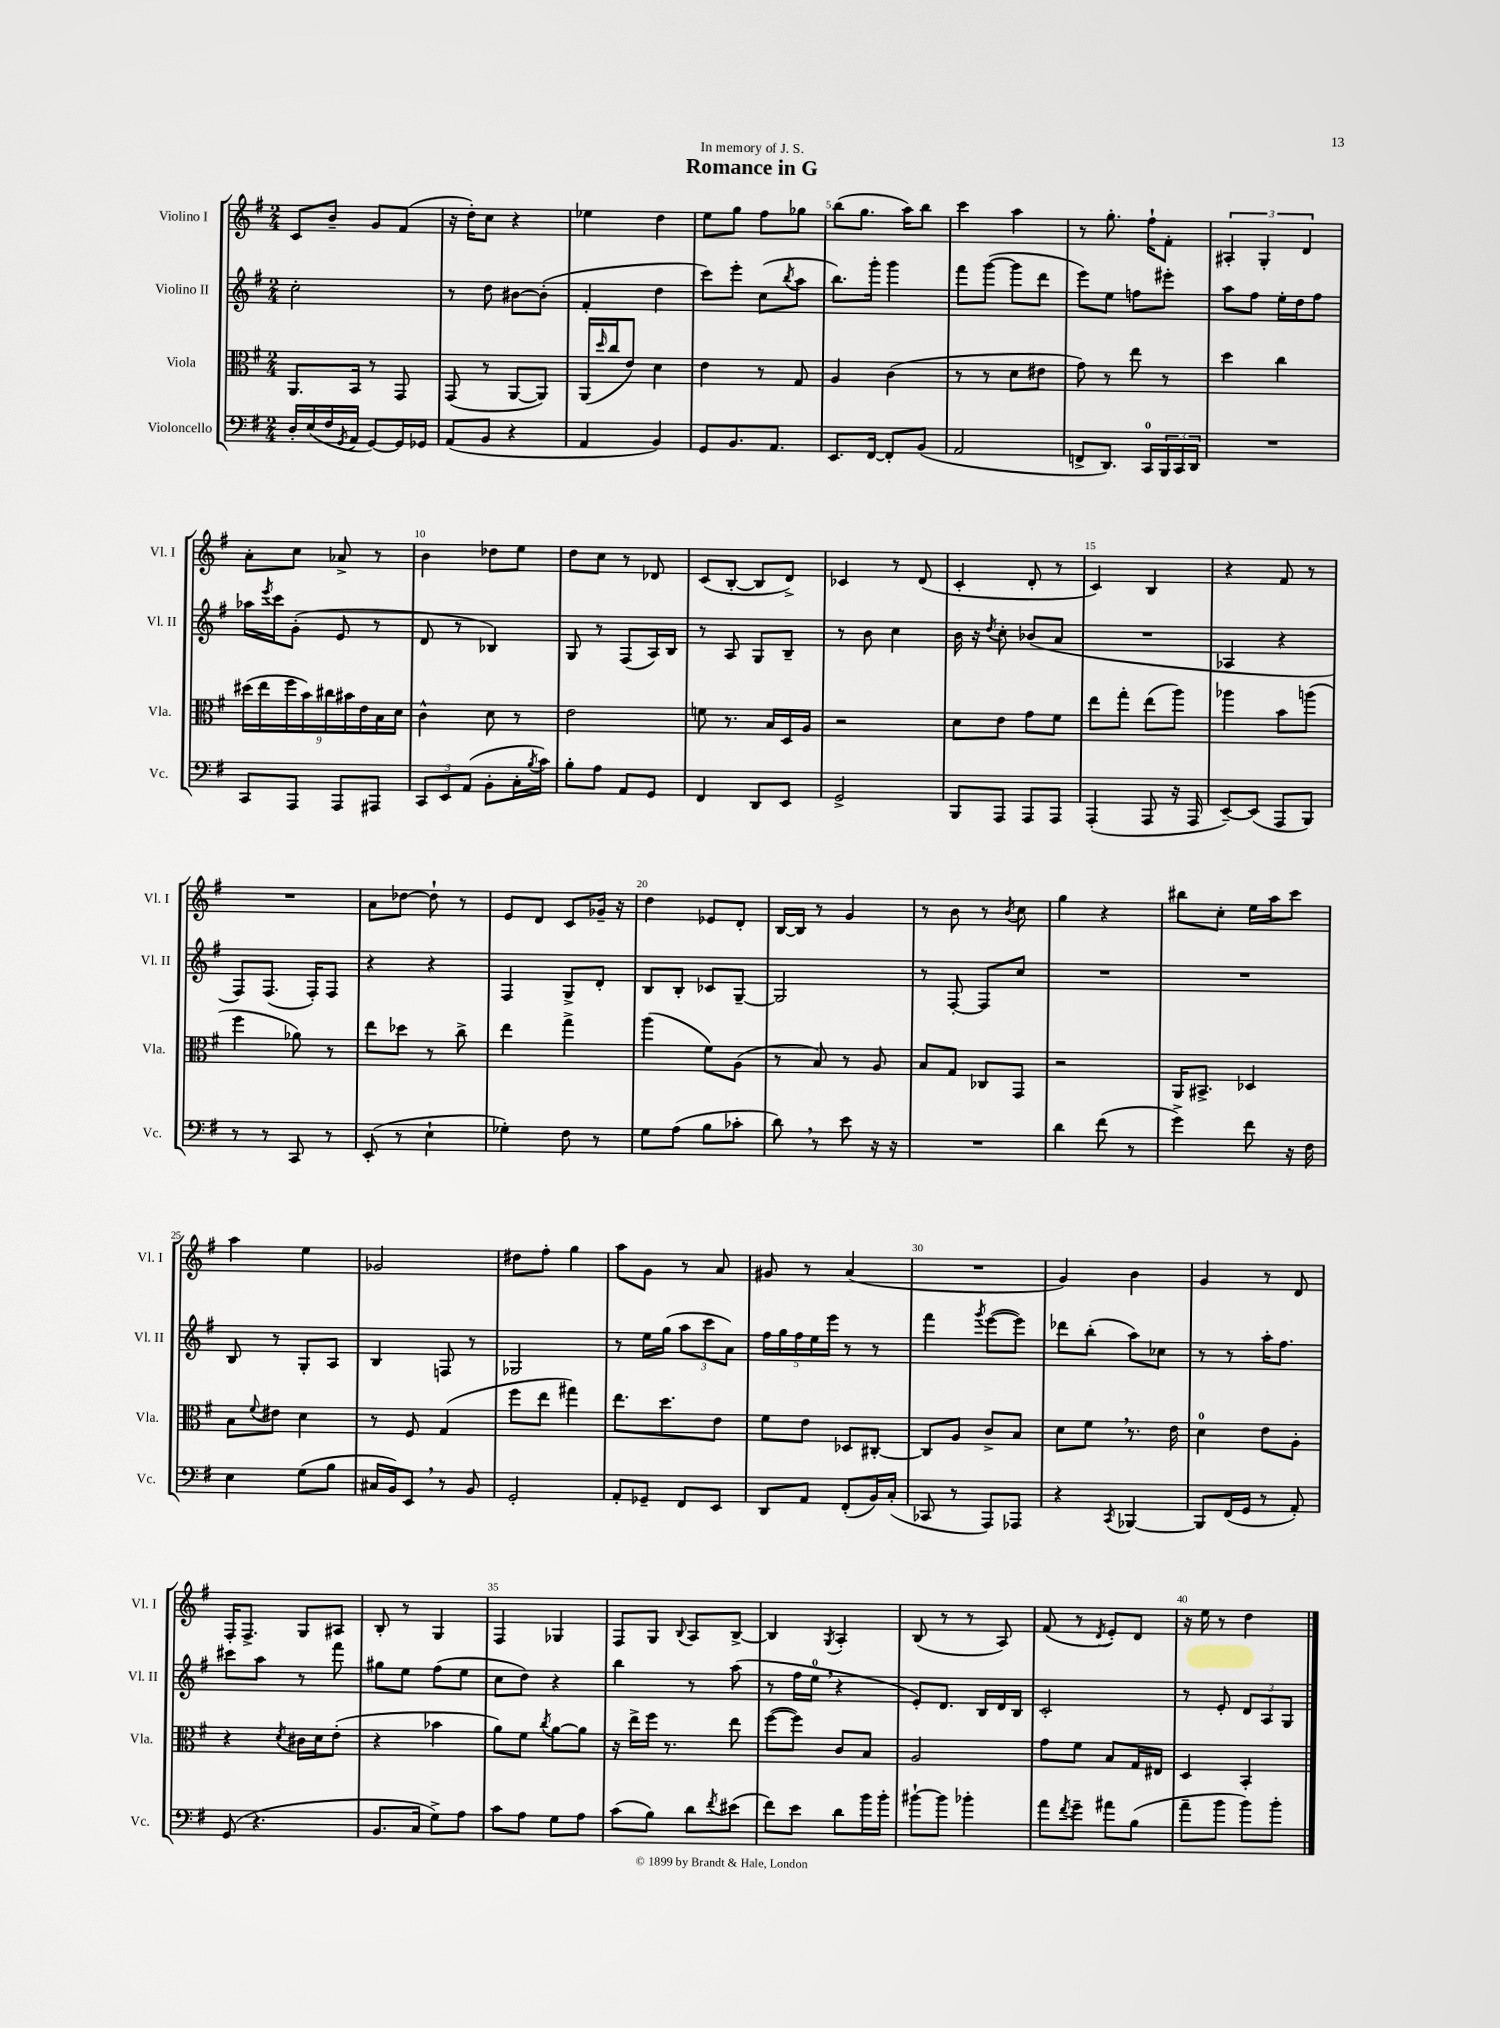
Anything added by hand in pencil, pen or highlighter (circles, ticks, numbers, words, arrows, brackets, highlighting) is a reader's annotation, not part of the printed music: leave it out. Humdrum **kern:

**kern	**kern	**kern	**kern
*staff4	*staff3	*staff2	*staff1
*clefF4	*clefC3	*clefG2	*clefG2
*k[f#]	*k[f#]	*k[f#]	*k[f#]
*M2/4	*M2/4	*M2/4	*M2/4
16D'	8.AA	2cc'	8c
(16E	.	.	.
16F#	.	.	8b~
8qGG	.	.	.
16AA	16BB	.	.
[8GG)	8r	.	8g
16GG]	8GG	.	(8f#
16GG-	.	.	.
=	=	=	=
(8AA	(8GG	8r	16r
.	.	.	16dd')
8BB	8r	8dd	8cc
4r	[8AA	[8b#	4r
.	8AA])	(8b#']	.
=	=	=	=
4AA	(16AA	4f#'	4ee-
.	16qqdd	.	.
.	16cc	.	.
.	8e)	.	.
4BB)	4d	4dd	4dd
=	=	=	=
8GG	4e	8ccc)	8ee
8.BB	.	8eee'	8gg
.	8r	(8cc	8ff#
8.AA	.	.	.
.	.	8qbb	.
.	8G	8aa	8gg-
=	=	=	=
8.EE	4A	8.bb)	(8bb
.	.	.	8.gg
[16FF#	.	16ggg'	.
8FF#']	(4c	4ggg	.
.	.	.	16aa)
(8BB	.	.	8bb
=	=	=	=
2AA	8r	8fff#	4ccc
.	8r	([8ggg	.
.	8d	8ggg]	4aa
.	8e#	8ddd	.
=	=	=	=
8FF^	8g)	8eee)	8r
8.DD)	8r	8ee	8.gg'
.	8ee	8ff	.
16CC	.	.	16ff#`
24BBB	8r	8eee#'	8f#'
24CC	.	.	.
24DD	.	.	.
=	=	=	=
2r	4dd	8aa	6A#'
.	.	8ff#	.
.	.	.	6G'
.	4cc	16ee'	.
.	.	16dd	.
.	.	.	6d
.	.	8ff#	.
=	=	=	=
8CC	(18dd#	16aa-	8a'
.	18ee	.	.
.	.	8qeee	.
.	.	16ccc	.
.	18ff#	.	.
8AAA	.	(8g'	8cc
.	18b)	.	.
.	18cc#	.	.
8AAA	.	8e	8a-^
.	18b#	.	.
.	18e	.	.
8AAA#	.	8r	8r
.	18B	.	.
.	18d	.	.
=	=	=	=
12CC	4c^^	8d	4b
12EE	.	.	.
.	.	8r	.
(12AA	.	.	.
8BB'	8d	4B-)	8dd-
16C'	8r	.	8ee
8qB	.	.	.
16c)	.	.	.
=	=	=	=
8B'	2e	8G	8dd
8A	.	8r	8cc
8AA	.	(8F#	8r
8GG	.	16A)	8d-
.	.	16B	.
=	=	=	=
4FF#	8f	8r	(8c
.	8.r	8A	[8B'
8DD	.	8G	8B]
.	16B	.	.
8EE	16D	8B~	8d^)
.	16A	.	.
=	=	=	=
2GG^	2r	8r	4c-
.	.	8b	.
.	.	4cc	8r
.	.	.	(8d
=	=	=	=
8BBB	8d	16b	4c'
.	.	16r	.
.	.	8qdd	.
8AAA	8e	8cc'	.
8AAA	8g	(8b-	8d'
8AAA	8f#	8a	8r
=	=	=	=
(4AAA'	8ee	2r	4c)
.	8gg'	.	.
8AAA	(8ee	.	4B
16r	8aa)	.	.
16AAA	.	.	.
=	=	=	=
[8EE~)	4aa-	4A-	4r
(8EE]	.	.	.
8AAA	8b	4r	8f#
8BBB)	(8aa	.	8r
=	=	=	=
8r	4ff#	8F#)	2r
8r	.	(8.F#	.
8CC	8a-)	.	.
.	.	16F#')	.
8r	8r	8F#	.
=	=	=	=
(8EE'	8ee	4r	8a
8r	8dd-	.	[8dd-
4E`	8r	4r	8dd-`]
.	8cc^	.	8r
=	=	=	=
4G-')	4ee	4F#	8e
.	.	.	8d
8F#	4gg^	8G^	8c
8r	.	8d'	16g-~
.	.	.	16r
=	=	=	=
8G	(4aa	8B	4dd
(8A	.	8B'	.
8B	8f#)	8c-	8e-
8c-'	(8A	[8G~	8d'
=	=	=	=
8d)	8r	2G]	[16B
.	.	.	16B]
8r	8B)	.	8r
8e	8r	.	4g
16r	8A	.	.
16r	.	.	.
=	=	=	=
2r	8B	8r	8r
.	8G	[8F#'	8b
.	8C-	8F#]	8r
.	.	.	8qb
.	8GG	8cc	8cc
=	=	=	=
4d	2r	2r	4gg
(8f#	.	.	4r
8r	.	.	.
=	=	=	=
4g^)	16AA	2r	8bb#
.	8.BB#^	.	.
.	.	.	8cc'
8f#	4D-	.	16ee
.	.	.	16aa
16r	.	.	8ccc
16F#	.	.	.
=	=	=	=
4E	8B	8B	4aa
.	8qqf#	.	.
.	8e#	8r	.
(8G	4d	8G'	4ee
8B	.	8A	.
=	=	=	=
16C#	8r	4B	2g-
16BB)	.	.	.
8EE	8F#	.	.
8r	(4G	8F	.
8BB	.	8r	.
=	=	=	=
2GG'	8ff#	2G-	8dd#
.	8ee	.	8ff#'
.	4gg#)	.	4gg
=	=	=	=
8AA'	8.ee	8r	8aa
8GG-~	.	16ee	8g
.	8.dd	(16gg	.
8FF#	.	12aa	8r
.	.	12ccc	.
8EE	8e	.	8a
.	.	12a)	.
=	=	=	=
8DD	8f#	20ff#	8g#
.	.	20gg	.
.	.	20ff#	.
8AA	8e	.	8r
.	.	20ee	.
.	.	20eee	.
(8FF#'	8D-	8r	(4a
16BB)	[8C#'	8r	.
(16C'	.	.	.
=	=	=	=
8CC-	8C#]	4fff#	2r
8r	8A	.	.
.	.	8qggg	.
8AAA)	8c^	([8eee	.
8AAA-	8B	8eee])	.
=	=	=	=
4r	8d	8ddd-	4g)
.	8f#	(8bb'	.
8qCC	.	.	.
[4BBB-	8.r	8aa)	4b
.	.	8cc-	.
.	16e	.	.
=	=	=	=
8BBB-]	4d	8r	4g
(16FF#	.	8r	.
16GG	.	.	.
8r	8e	16aa'	8r
.	.	8.ff#	.
8AA')	8A'	.	8d
=	=	=	=
(8GG	4r	8ccc#	16F#'
.	.	.	8.F#^
4.r	.	8aa	.
.	8qd	.	.
.	16c#	8r	8G
.	16d	.	.
.	(8e'	8fff#	8A#
=	=	=	=
8.BB	4r	8gg#	8B'
.	.	8ee	8r
16C	.	.	.
8G^)	4b-	(8ff#	4G
8A	.	8ee	.
=	=	=	=
8c	8a)	8cc	4F#
8A	8f#	8dd)	.
.	8qcc	.	.
8G	[8a	4r	4G-
8A	8a]	.	.
=	=	=	=
(8c	16r	4bb	8F#
.	16ee^	.	.
8B)	16ff#	.	8G
.	8.r	.	.
.	.	.	8qqB
8d	.	8r	8A
8qf#	.	.	.
(8e#	8ee	(8aa	[8B^
=	=	=	=
8f#)	([8ff#	8r	4B]
8e	8ff#])	16ff#	.
.	.	16ee	.
.	.	.	8qG
8d	8c	4r	4A'
16b	8B	.	.
16b'	.	.	.
=	=	=	=
[8b#`	2A	8e')	(8B
8b#]	.	8.d	8r
4b-'	.	.	8r
.	.	16B	.
.	.	16d	8A)
.	.	16B	.
=	=	=	=
8a	8g	2c'	(8f#
8qf#	.	.	.
8g~	8f#	.	8r
.	.	.	8qd
8a#	8B	.	8e')
(8B	16G	.	8d
.	16E#	.	.
=	=	=	=
8a~	4D	8r	16r
.	.	.	16ee
8b	.	8e'	8r
8b)	4BB'	12d	4dd
.	.	12A	.
8b'	.	.	.
.	.	12G	.
==	==	==	==
*-	*-	*-	*-
